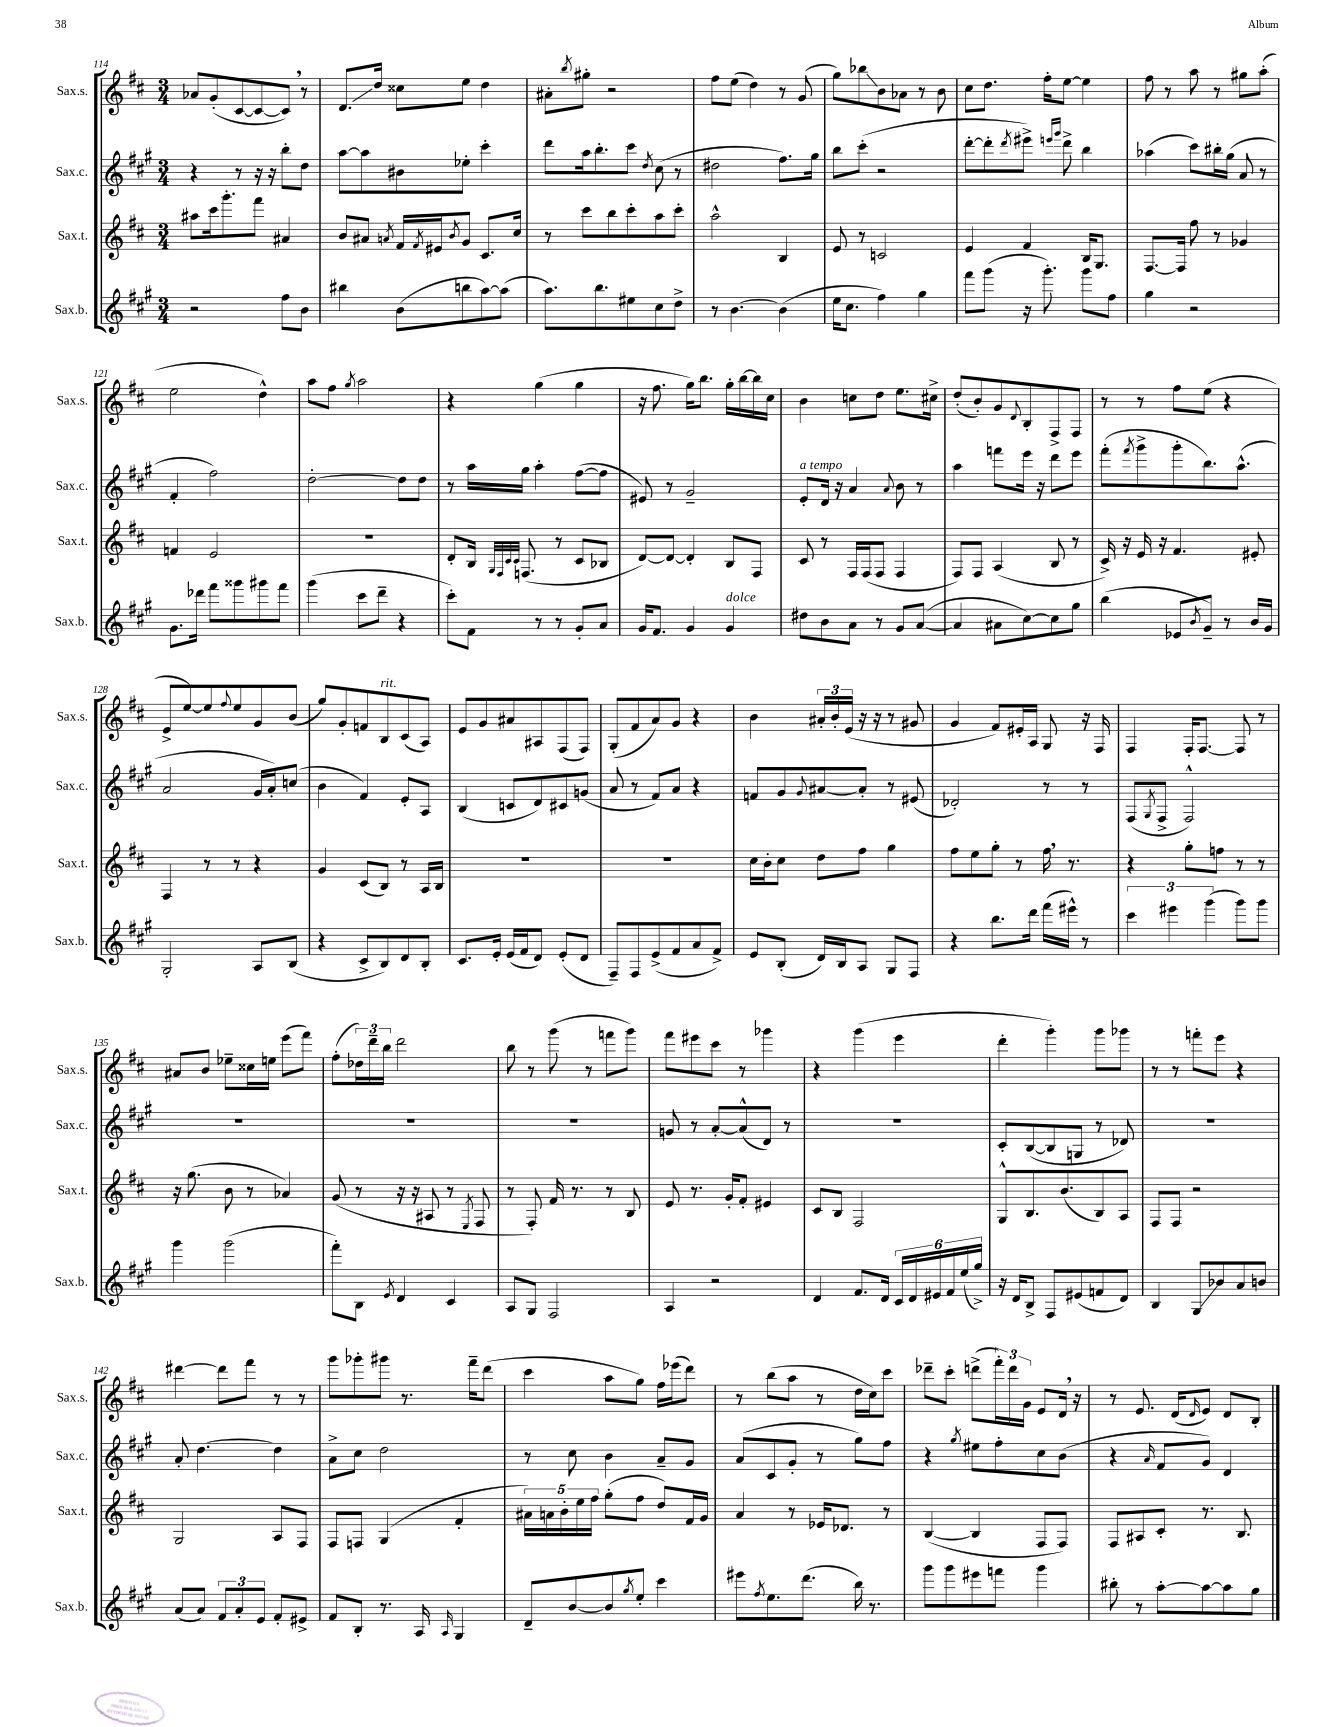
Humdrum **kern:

**kern	**kern	**kern	**kern
*staff4	*staff3	*staff2	*staff1
*clefG2	*clefG2	*clefG2	*clefG2
*k[f#c#g#]	*k[f#c#]	*k[f#c#g#]	*k[f#c#]
*M3/4	*M3/4	*M3/4	*M3/4
2r	8aa#	4r	8a-
.	16ccc#	.	(8g'
.	8.ggg'	.	.
.	.	8r	[8c#
.	8fff#	16r	8c#_
.	.	16r	.
8ff#	4a#	8bb'	8c#])
8b	.	8dd	8r
=	=	=	=
4bb#	8b	[8aa	8.d
.	8a#	8aa]	.
.	.	.	16dd
.	8qa	.	.
(8b	16f#	8b#	8cc##
.	8qf#	.	.
.	16e#	.	.
.	8qb	.	.
8bb	8g	8ee-'	8ee
[8aa)	8.c#	4ccc#'	4dd
(8aa]	.	.	.
.	16cc#	.	.
=	=	=	=
8.aa)	8r	8ddd	8a#'
.	.	.	8qbb
.	8ccc#	16aa	8gg#'
8.bb	.	8.bb'	.
.	8bb	.	2r
8ee#	8ccc#'	8ccc#	.
.	.	8qdd	.
8cc#	8aa	(8cc#	.
8dd^	8ccc#'	8r	.
=	=	=	=
8r	2aa^^	2dd#	8ff#
[4.b	.	.	(8ee
.	.	.	4dd)
(4b]	4B	8.ff#)	8r
.	.	.	(8g
.	.	16gg#	.
=	=	=	=
16ee	8e	8bb	8gg)
8.cc#	.	.	.
.	8r	(8ccc#'	8bb-
4ff#)	2c	2r	8b
.	.	.	8a-
4gg#	.	.	8r
.	.	.	8b
=	=	=	=
8fff#	4e	[8ddd'	8cc#
(8ggg#	.	8ddd']	8.dd
.	.	8qddd	.
16r	4f#	8eee#^)	.
8.ggg#')	.	.	16ff#'
.	.	16qqeee	.
.	.	16qqggg#	.
.	.	8ddd^	[8ee
8ggg#	16B	4bb	4ee]
.	8.G	.	.
8ff#	.	.	.
=	=	=	=
4gg#	[8.F#	(4aa-	8ff#
.	.	.	8r
.	16F#]	.	.
2r	8ff#	8ccc#)	8aa
.	8r	16bb#'	8r
.	.	(16gg#	.
.	4g-	8a	8gg#
.	.	8r	(8aa'
=	=	=	=
8.g#	4f	4f#'	2ee
16ddd-	.	.	.
8fff#	2e	2ff#)	.
8ggg##	.	.	.
8ggg#	.	.	4dd^^)
8fff#	.	.	.
=	=	=	=
(4ggg#	2.r	[2dd'	8aa
.	.	.	8ff#
.	.	.	8qgg
8ccc#	.	.	2aa
8ddd~	.	.	.
4r	.	8dd]	.
.	.	8dd	.
=	=	=	=
8ccc#')	8d'	8r	4r
8f#	16B	16aa	.
.	32qqG	.	.
.	32qqF#	.	.
.	32qqc#	.	.
.	32qqc#	.	.
.	(8.F	16gg#	.
8r	.	4aa'	(4gg
8r	8r	.	.
8g#'	8c#	([8ff#	4gg
8a	8B-	8ff#]	.
=	=	=	=
16g#	[8d)	8e#)	16r
8.f#	.	.	8.ff#
.	8d_	8r	.
4g#	4d']	2g#~	16gg)
.	.	.	8.bb
4g#	8B	.	16gg'
.	.	.	[16bb
.	8F#	.	16bb]
.	.	.	16cc#
=	=	=	=
8dd#	8c#	8e'	4b
8b	8r	16d	.
.	.	16r	.
8a	16F#	4a	8cc
.	(16F#	.	.
8r	8F#	.	8dd
.	.	8qqa	.
8g#	4F#	8b	8.ee
([8a	.	8r	.
.	.	.	16cc#^
=	=	=	=
4a]	8F#)	4aa	(8dd'
.	8F#	.	8b')
8a#	(4A	8fff	8g
.	.	.	8qqd
[8cc#)	.	16eee	8B'
.	.	16r	.
8cc#]	8B	8ddd	8F#^
8gg#	8r	8eee	8F#
=	=	=	=
(4bb	16c#^)	(8fff#'	8r
.	16r	.	.
.	.	8qfff#	.
.	16e	8ggg#^	8r
.	16r	.	.
8e-	4.f#	8ggg#'	8ff#
8qb	.	.	.
8g#~)	.	8.bb)	(8ee
8r	.	.	4r
.	.	(8.aa^^	.
16b	8e#'	.	.
16g#	.	.	.
=	=	=	=
2G#'	4F#	2a	8e^
.	.	.	[8ee)
.	8r	.	8ee]
.	.	.	8qqff#
.	8r	.	8ee
8A	4r	16g#	8g
.	.	16a')	.
(8B	.	(8cc	(8b
=	=	=	=
4r	4g	4b	8gg)
.	.	.	8g'
8c#^	(8c#	4f#)	8f
8B)	8B)	.	8B
8d	8r	8e'	(8c#
8B'	16A	8A	8A)
.	16B	.	.
=	=	=	=
8.c#	2.r	(4B	8e
.	.	.	8g
16e'	.	.	.
(16e	.	8c	8a#
16f#	.	.	.
8d)	.	8d)	8A#
(8e'	.	8c#	(8F#
8d	.	(8g	8F#)
=	=	=	=
8F#~)	2.r	8a	(8G'
8F#	.	8r	8f#
(8e^	.	8f#)	8a)
8f#	.	8a	8g
8a	.	4r	4r
8f#^)	.	.	.
=	=	=	=
8e	16cc#	8f	4b
.	16b'	.	.
(8B'	8cc#	8g#	.
.	.	8qqg#	.
16d)	8dd	[8a#	24a#'
.	.	.	24b'
16B	.	.	.
.	.	.	(24e
8A	8ff#	8a#']	16r
.	.	.	16r
8G#	4gg	8r	8r
8F#	.	(8e#	8g#
=	=	=	=
4r	8ff#	2d-')	4g
.	8ee	.	.
8.bb	8gg'	.	8f#)
.	8r	.	16e#'
16ddd	.	.	16A
(16fff#	16ff#	8r	8G
16eee#^^)	8.r	.	.
8r	.	8r	16r
.	.	.	16F#
=	=	=	=
6ccc#	4r	(8F#	4F#
.	.	8qG#	.
.	.	8F#^	.
6eee#	.	.	.
.	8gg'	2F#^^)	16F#'
.	.	.	[8.F#
(6ggg#	.	.	.
.	8ff	.	.
8ggg#)	8r	.	8F#]
8ggg#	8r	.	8r
=	=	=	=
4ggg#	16r	2.r	8a#
.	(8.gg	.	.
.	.	.	8b
(2ggg#	8b	.	8ee-~
.	8r	.	16cc##
.	.	.	16ee
.	4a-)	.	(8eee
.	.	.	8fff#)
=	=	=	=
8fff#')	(8g	2.r	(8ff#'
8B	8r	.	24dd-)
.	.	.	24ddd~
.	.	.	24bb
8qe	.	.	.
4d	16r	.	2ddd
.	16r	.	.
.	8A#	.	.
4c#	8r	.	.
.	8qE	.	.
.	8F#	.	.
=	=	=	=
8A	8r	2.r	8bb
8G#	8F#')	.	8r
2F#	16f#	.	(8ggg
.	8.r	.	.
.	.	.	8r
.	8r	.	8fff
.	8B	.	8ggg)
=	=	=	=
4A	8e	8g	8fff#
.	8.r	8r	8eee#
2r	.	[8a'	8ccc#
.	16g'	.	.
.	8f#'	(8a^^]	8r
.	4e#	8d)	4ggg-
.	.	8r	.
=	=	=	=
4d	8c#	2.r	4r
.	8B	.	.
8.f#	2F#	.	(4ggg
16d	.	.	.
24c#	.	.	4eee
24d	.	.	.
24e#	.	.	.
24f#	.	.	.
(24ee	.	.	.
24gg#^)	.	.	.
=	=	=	=
16r	8G^^	8c#'	4ddd'
16d	.	.	.
8B^	8.B	([8B	.
8F#	.	8B]	4ggg')
.	(8.b	.	.
(8e#	.	8G	.
8f	8B)	8r	8ggg
8d)	8A	8d-)	8ggg-
=	=	=	=
4B	8F#	2.r	8r
.	8F#	.	8r
8G#	2r	.	8fff'
8b-	.	.	8eee
8a	.	.	4r
8b	.	.	.
=	=	=	=
(8a	2G	8a'	[4ddd#
8a)	.	[4.dd	.
12f#	.	.	8ddd#]
12a'	.	.	.
.	.	.	8fff#
12e	.	.	.
8f#'	8A	4dd]	8r
8e#^	8F#	.	8r
=	=	=	=
8f#	8F#	8a^	8ggg
8B'	8F	8cc#	8ggg-'
8.r	(4G	2dd	8ggg#
.	.	.	8.r
16A	.	.	.
16qqA	.	.	.
4G#	4f#'	.	.
.	.	.	16fff#~
.	.	.	(8ddd
=	=	=	=
8d~	20a#)	8r	4ccc#
.	20a	.	.
.	20b'	.	.
[8b	.	8cc#	.
.	20ee	.	.
.	20ff#	.	.
8b]	(8gg'	4b	8aa
8qgg#	.	.	.
8ee'	8ff#	.	8gg)
4ccc#	8dd)	8a~	16ff#
.	.	.	(16eee-
.	16f#	8g#	8ddd)
.	16g	.	.
=	=	=	=
8eee#	4a	(8a	8r
8qff#	.	.	.
8.ee	.	8c#	(8bb
.	8r	8g#'	8aa
(8.ddd	.	.	.
.	16e-	8r	8r
.	8.d-	.	.
16bb)	.	8gg#)	16dd
8.r	.	.	16cc#)
.	8r	8ff#	8ccc#
=	=	=	=
8ggg#	([4B	4r	8ddd-~
8ggg#	.	.	8ccc#'
.	.	8qgg#	.
8eee#	4B]	8ee#	(8ddd^
8fff	.	8ff#'	24fff#')
.	.	.	24ddd
.	.	.	24g
4ggg#	8F#	8cc#	8e
.	8F#)	(8b	16d
.	.	.	16r
=	=	=	=
8bb#'	8F#	4r	8r
8r	8A#	.	8.e
.	.	16qqa	.
[8aa'	8c#'	8f#	.
.	.	.	(16d
.	.	.	16qqd
8aa_	8.r	8g#)	8e)
8aa]	.	4d	8d
.	8.B	.	.
8gg#	.	.	8B'
==	==	==	==
*-	*-	*-	*-
